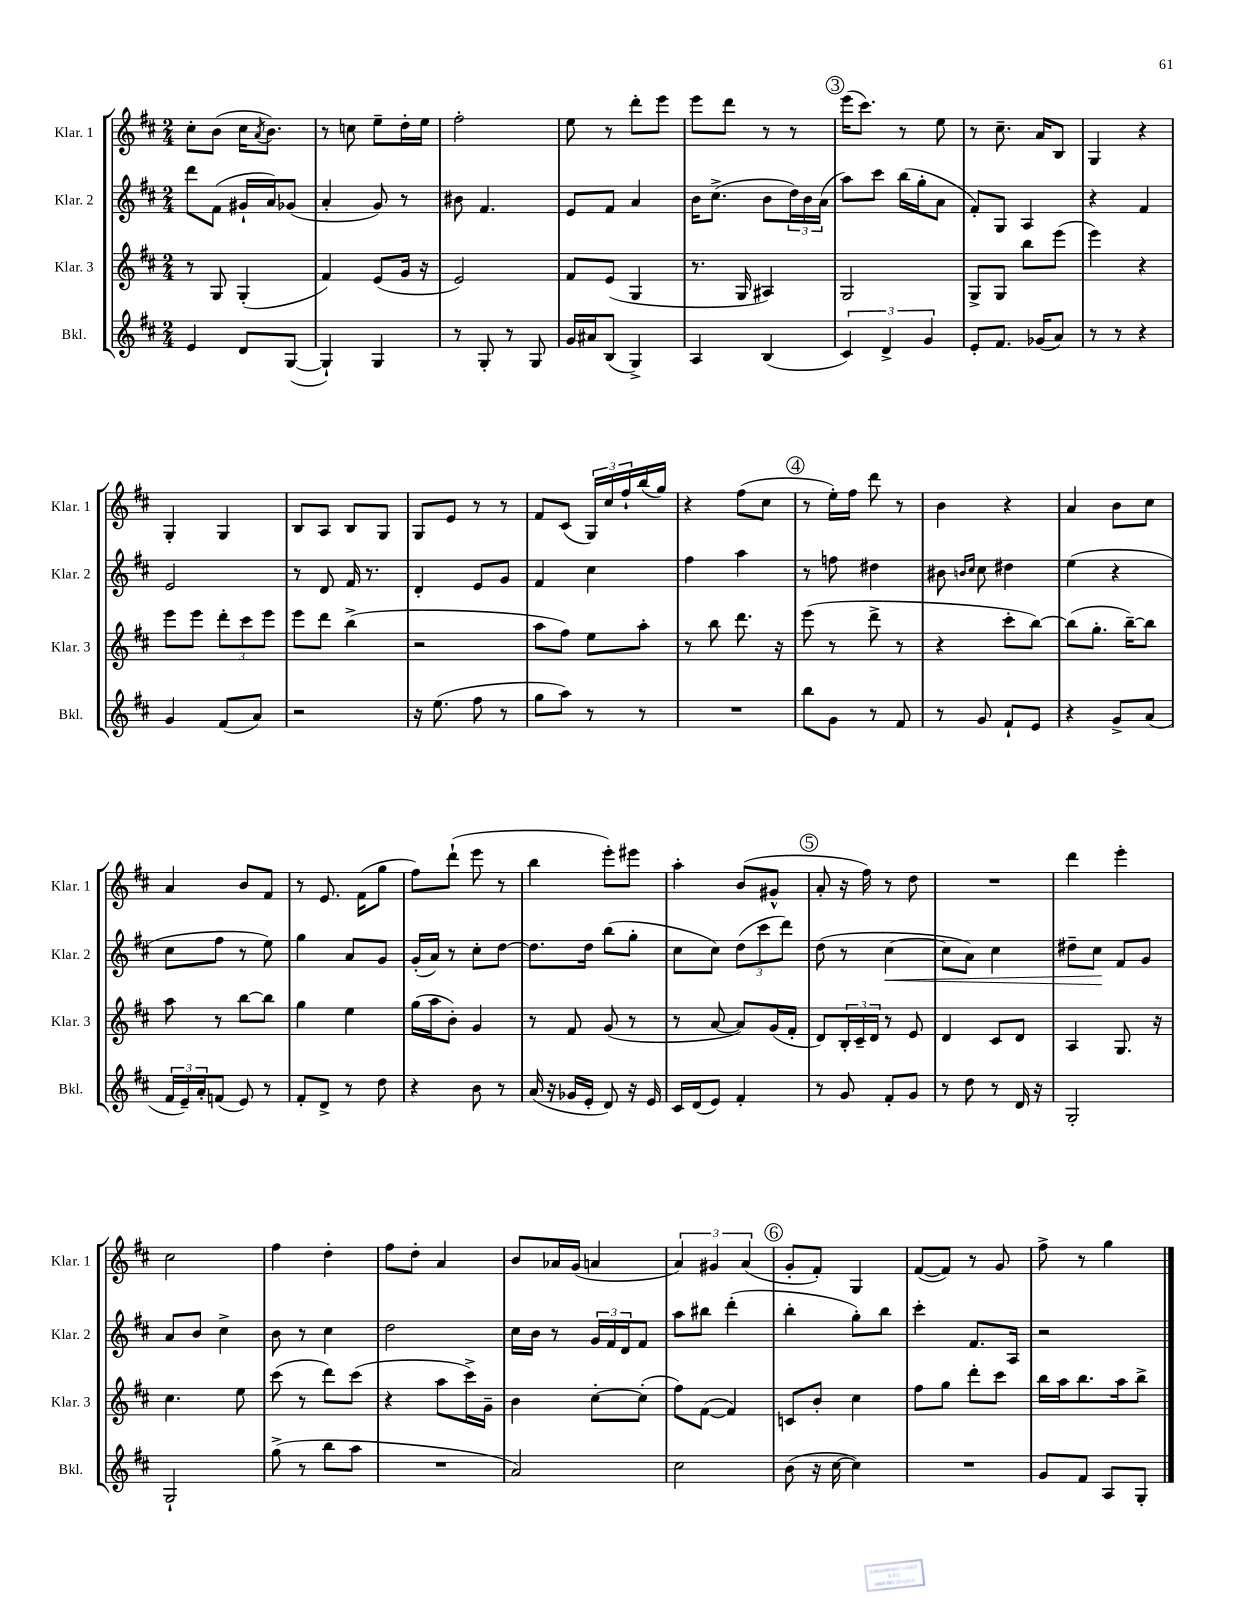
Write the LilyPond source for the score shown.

<<
\new StaffGroup <<
\new Staff = "s0" \with { instrumentName = "Klar. 1" shortInstrumentName = "Klar. 1" } {
    \clef treble \key d \major \numericTimeSignature \time 2/4
    cis''8-. b'8( cis''16 \acciaccatura { a'8 } b'8.) |
    r8 c''8 e''8-- d''16-. e''16 |
    fis''2-. |
    e''8 r8 d'''8-. e'''8 |
    e'''8 d'''8 r8 r8 |
    \mark \markup { \circle "3" } e'''16( cis'''8.) r8 e''8 |
    r8 cis''8.-- a'16 b8 |
    g4 r4 |
    g4-. g4 |
    b8 a8 b8 g8 |
    g8 e'8 r8 r8 |
    fis'8 cis'8( \tuplet 3/2 { g16) cis''16 fis''16-! } b''16( g''16) |
    r4 fis''8( cis''8 |
    \mark \markup { \circle "4" } r8 e''16-.) fis''16 d'''8 r8 |
    b'4 r4 |
    a'4 b'8 cis''8 |
    a'4 b'8 fis'8 |
    r8 e'8. fis'16( g''8 |
    fis''8) d'''8-!( e'''8 r8 |
    b''4 e'''8-.) eis'''8 |
    a''4-. b'8( gis'8-^ |
    \mark \markup { \circle "5" } a'8-. r16 fis''16) r8 d''8 |
    R2 |
    d'''4 e'''4-. |
    cis''2 |
    fis''4 d''4-. |
    fis''8 d''8-. a'4 |
    b'8 aes'16 g'16( a'4 |
    \tuplet 3/2 { a'4) gis'4 a'4( } |
    \mark \markup { \circle "6" } g'8-. fis'8-.) g4 |
    fis'8~( fis'8) r8 g'8 |
    fis''8-> r8 g''4 \bar "|." |
}
\new Staff = "s1" \with { instrumentName = "Klar. 2" shortInstrumentName = "Klar. 2" } {
    \clef treble \key d \major \numericTimeSignature \time 2/4
    d'''8 fis'8( gis'16-! a'16) ges'8( |
    a'4-. g'8) r8 |
    bis'8 fis'4. |
    e'8 fis'8 a'4 |
    b'16 cis''8.->( b'8 \tuplet 3/2 { d''16) b'16 a'16( } |
    \mark \markup { \circle "3" } a''8) cis'''8 b''16( g''16-. a'8 |
    fis'8-.) g8 a4 |
    r4 fis'4 |
    e'2 |
    r8 d'8 fis'16 r8. |
    d'4-. e'8 g'8 |
    fis'4 cis''4 |
    fis''4 a''4 |
    \mark \markup { \circle "4" } r8 f''8 dis''4 |
    bis'8 \grace { b'16 cis''16 } cis''8 dis''4 |
    e''4( r4 |
    cis''8 fis''8 r8 e''8) |
    g''4 a'8 g'8 |
    g'16-.( a'16) r8 cis''8-. d''8~ |
    d''8. d''16 b''8( g''8-. |
    cis''8 cis''8) \tuplet 3/2 { d''8( cis'''8 d'''8) } |
    \mark \markup { \circle "5" } d''8( r8 cis''4~\< |
    cis''8 a'8) cis''4 |
    dis''8-- cis''8\! fis'8 g'8 |
    a'8 b'8 cis''4-> |
    b'8 r8 cis''4 |
    d''2 |
    cis''16 b'16 r8 \tuplet 3/2 { g'16 fis'16 d'16 } fis'8 |
    a''8 bis''8 d'''4-.( |
    \mark \markup { \circle "6" } b''4-. g''8-.) b''8 |
    cis'''4-. fis'8. a16 |
    r2 \bar "|." |
}
\new Staff = "s2" \with { instrumentName = "Klar. 3" shortInstrumentName = "Klar. 3" } {
    \clef treble \key d \major \numericTimeSignature \time 2/4
    r8 g8 g4-.( |
    fis'4) e'8( g'16 r16 |
    e'2) |
    fis'8 e'8( g4 |
    r8. g16 ais4) |
    \mark \markup { \circle "3" } g2 |
    g8-> g8 b''8 e'''8( |
    e'''4) r4 |
    e'''8 e'''8 \tuplet 3/2 { d'''8-. cis'''8 e'''8 } |
    e'''8 d'''8 b''4->( |
    r2 |
    a''8 fis''8) e''8 a''8-. |
    r8 b''8 d'''8. r16 |
    \mark \markup { \circle "4" } e'''8( r8 d'''8-> r8 |
    r4 cis'''8-. b''8~) |
    b''8( g''8.-. b''16~--) b''8 |
    a''8 r8 b''8~ b''8 |
    g''4 e''4 |
    g''16( a''16 b'8-.) g'4 |
    r8 fis'8 g'8( r8 |
    r8 a'8~ a'8) g'16( fis'16-. |
    \mark \markup { \circle "5" } d'8) \tuplet 3/2 { b16-. cis'16-- d'16 } r8 e'8 |
    d'4 cis'8 d'8 |
    a4 g8. r16 |
    cis''4. e''8 |
    cis'''8( r8 d'''8) cis'''8( |
    r4 a''8 cis'''16->) g'16-- |
    b'4 cis''8~-. cis''8-.( |
    fis''8) fis'8~( fis'4) |
    \mark \markup { \circle "6" } c'8 b'8-. cis''4 |
    fis''8 g''8 d'''8-. cis'''8 |
    b''16 a''16 b''8. a''16 b''8-> \bar "|." |
}
\new Staff = "s3" \with { instrumentName = "Bkl." shortInstrumentName = "Bkl." } {
    \clef treble \key d \major \numericTimeSignature \time 2/4
    e'4 d'8 g8~( |
    g4-!) g4 |
    r8 g8-. r8 g8 |
    g'16 ais'16 b8( g4->) |
    a4 b4( |
    \mark \markup { \circle "3" } \tuplet 3/2 { cis'4) d'4-> g'4 } |
    e'8-. fis'8. ges'16( a'8) |
    r8 r8 r4 |
    g'4 fis'8( a'8) |
    r2 |
    r16 e''8.( fis''8 r8 |
    g''8 a''8) r8 r8 |
    R2 |
    \mark \markup { \circle "4" } b''8 g'8 r8 fis'8 |
    r8 g'8 fis'8-! e'8 |
    r4 g'8-> a'8( |
    \tuplet 3/2 { fis'16 e'16--) a'16-. } f'8( e'8) r8 |
    fis'8-. d'8-> r8 d''8 |
    r4 b'8 r8 |
    a'16( r16 ges'16 e'16-. d'8) r16 e'16 |
    cis'16 d'16( e'8) fis'4-. |
    \mark \markup { \circle "5" } r8 g'8 fis'8-. g'8 |
    r8 d''8 r8 d'16 r16 |
    g2-. |
    g2-! |
    g''8->( r8 b''8 a''8 |
    R2 |
    a'2) |
    cis''2 |
    \mark \markup { \circle "6" } b'8( r16 cis''16~ cis''4) |
    R2 |
    g'8 fis'8 a8 g8-. \bar "|." |
}
>>
>>
\layout { \context { \Score \remove "Bar_number_engraver" } }
